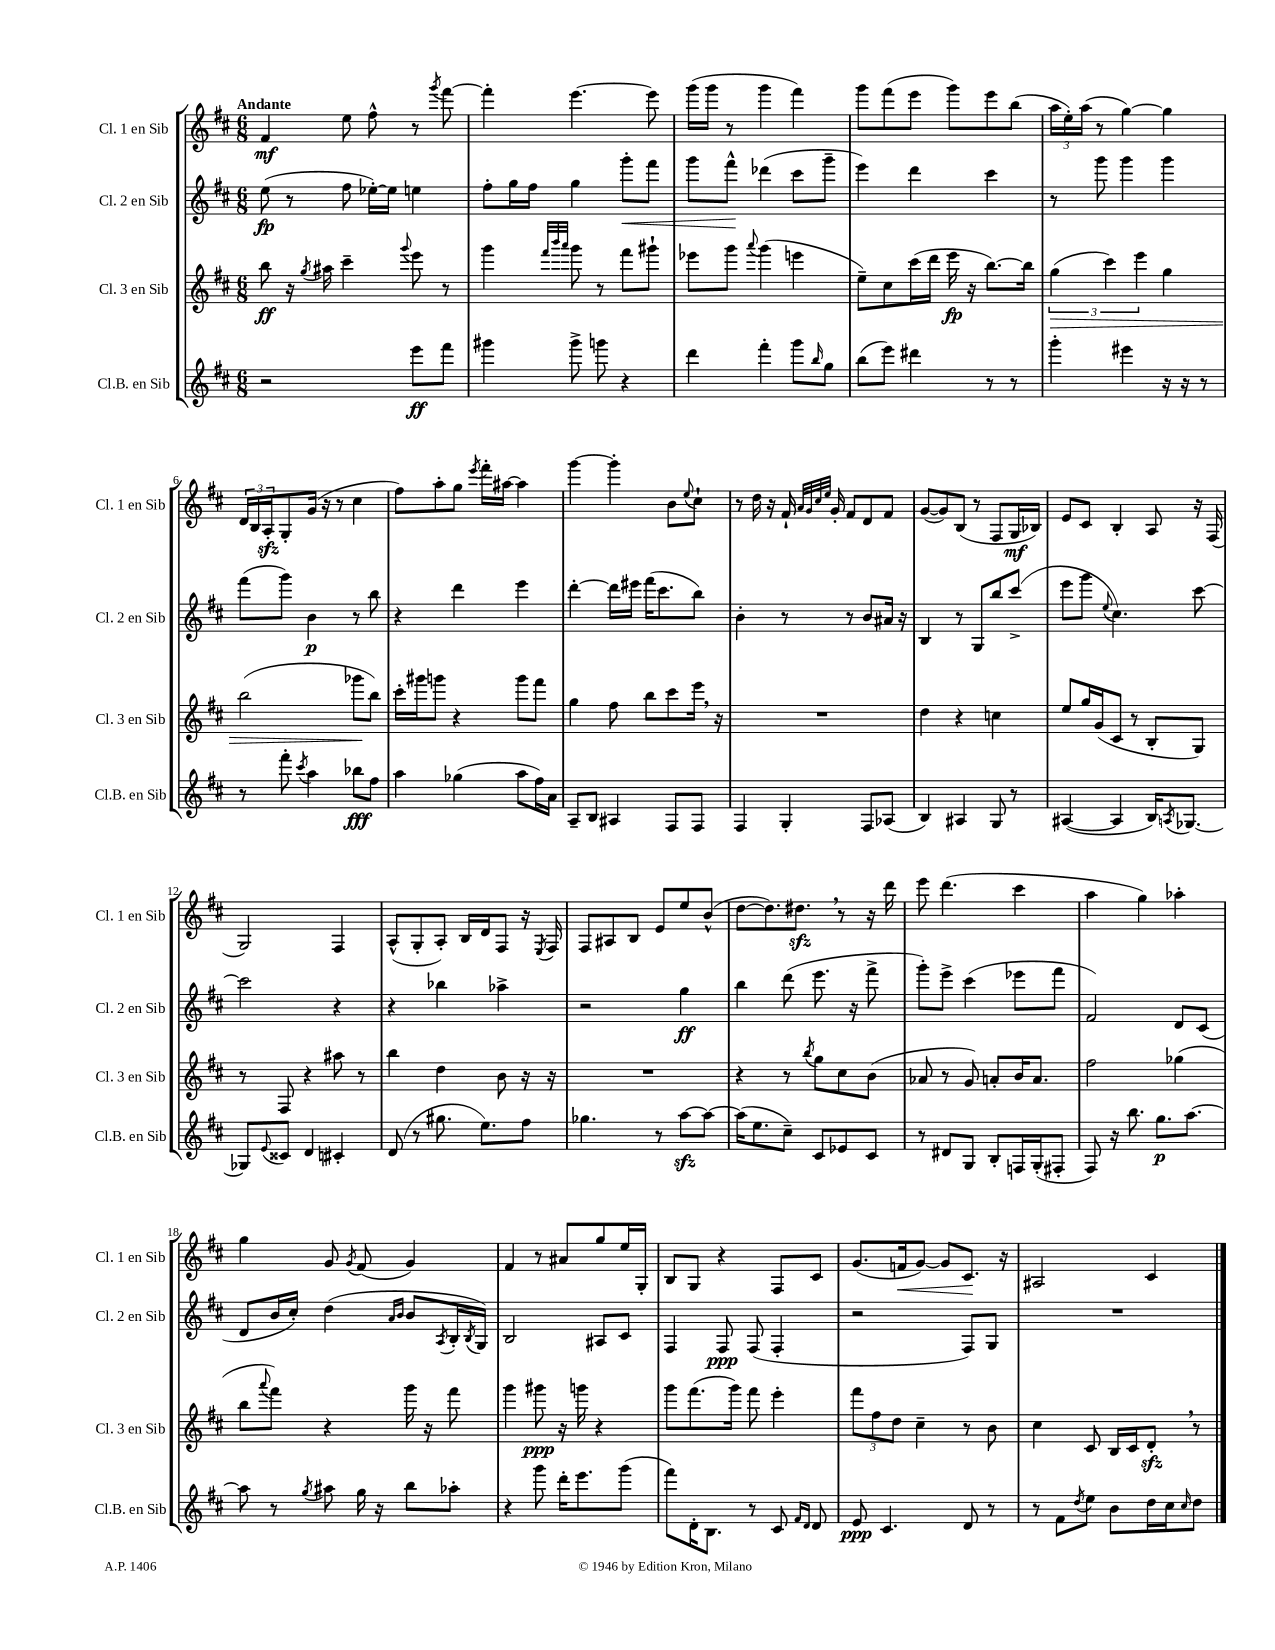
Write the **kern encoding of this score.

**kern	**kern	**kern	**kern
*staff4	*staff3	*staff2	*staff1
*clefG2	*clefG2	*clefG2	*clefG2
*k[f#c#]	*k[f#c#]	*k[f#c#]	*k[f#c#]
*M6/8	*M6/8	*M6/8	*M6/8
2r	8bb	(8ee	4f#
.	16r	8r	.
.	8qgg	.	.
.	16aa#	.	.
.	4ccc#~	8ff#	8ee
.	.	[16ee-')	8ff#^^
.	.	16ee-]	.
.	8qqggg	.	.
8eee	8eee	4ee	8r
.	.	.	8qggg
8fff#	8r	.	[8fff#
=	=	=	=
4ggg#	4ggg	8ff#'	4fff#']
.	.	16gg	.
.	.	16ff#	.
.	32qqfff#	.	.
.	32qqbbb	.	.
.	32qqaaa	.	.
8ggg#^	8ggg	4gg	[4.eee
8ggg	8r	.	.
4r	8fff#	8ggg'	.
.	8ggg#`	8fff#	8eee]
=	=	=	=
4ddd	8eee-	8ggg	(16ggg
.	.	.	16ggg
.	8ggg	8fff#^^	8r
.	8qqaaa	.	.
4fff#'	(4ggg	(4ddd-	4ggg
8ggg	4eee	8ccc#	4fff#)
16qqbb	.	.	.
8gg	.	8ggg~	.
=	=	=	=
(8bb	8ee~)	4eee)	8ggg
8eee)	8cc#	.	(8fff#
4ddd#	(16ccc#	4ddd	8eee
.	16ddd	.	.
.	16eee	.	8ggg)
.	16r	.	.
8r	[8.bb)	4ccc#	8eee
8r	.	.	(8bb
.	16bb]	.	.
=	=	=	=
4ggg'	(6gg	8r	24aa
.	.	.	24ee')
.	.	.	(24aa
.	.	8ggg	8r
.	6ccc#)	.	.
4eee#	.	4ggg	[4gg)
.	6eee	.	.
16r	4gg	4ggg	4gg]
16r	.	.	.
8r	.	.	.
=	=	=	=
8r	(2bb	(8fff#	24d
.	.	.	24B
.	.	.	24A'
8fff#'	.	8ggg)	8G'
8qccc#	.	.	.
4aa	.	4b	(16g
.	.	.	16r
.	.	.	8r
8bb-	8ggg-	8r	4cc#
8ff#	8bb)	8bb	.
=	=	=	=
4aa	16ccc#'	4r	8ff#)
.	16ggg#	.	.
.	8ggg	.	8aa'
(4gg-	4r	4ddd	8gg
.	.	.	8qeee
.	.	.	16fff#'
.	.	.	[16aa#
8aa	8ggg	4eee	4aa#]
16ff#)	8fff#	.	.
16a	.	.	.
=	=	=	=
8A~	4gg	[4ddd'	[4ggg
8B	.	.	.
4A#	8ff#	16ddd]	4ggg']
.	.	16eee#	.
.	8bb	(16fff#	.
.	.	8.ccc#	.
8F#	8ccc#	.	8b
.	.	.	8qqee
8F#	16eee	8bb)	8cc#`
.	16r	.	.
=	=	=	=
4F#	2.r	4b'	8r
.	.	.	16dd
.	.	.	16r
4G'	.	8r	16f#`
.	.	.	32qqa
.	.	.	32qqg
.	.	.	32qqcc#
.	.	.	32qqee
.	.	.	16g'
.	.	8r	8f#
8F#	.	8b	8d
(8A-	.	16a#	8f#
.	.	16r	.
=	=	=	=
4B)	4dd	4B	([8g
.	.	.	8g])
4A#	4r	8r	(8B
.	.	8G	8r
8G	4cc	8bb	8F#
8r	.	(8ccc#^	16G
.	.	.	16B-)
=	=	=	=
([4A#	8ee	8eee	8e
.	16gg	8ggg	8c#
.	(16g	.	.
.	.	8qqee	.
4A#]	8c#	4.cc#)	4B'
.	8r	.	.
16B)	8B'	.	8A
8qA	.	.	.
[8.G-	.	.	.
.	8G)	[8ccc#	16r
.	.	.	(16F#
=	=	=	=
8G-]	8r	2ccc#]	2G)
8qqe	.	.	.
8c##	8F#	.	.
4d	4r	.	.
4c#'	8aa#	4r	4F#
.	8r	.	.
=	=	=	=
(8d	4bb	4r	(8A^^
8r	.	.	8G'
8.gg#	4dd	4bb-	8A')
.	.	.	16B
8.ee)	.	.	16d
.	8b	4aa-^	8F#
8ff#	16r	.	16r
.	.	.	8qE
.	16r	.	16F#
=	=	=	=
4.gg-	2.r	2r	8F#
.	.	.	8A#
.	.	.	8B
8r	.	.	8e
[8aa	.	4gg	8ee
8aa_	.	.	(8b^^
=	=	=	=
(16aa]	4r	4bb	[8dd
8.ee	.	.	.
.	.	.	8.dd])
8cc#~)	8r	(8ddd	.
.	.	.	8.dd#
.	8qbb	.	.
8c#	8gg	8.eee	.
8e-	8cc#	.	8r
.	.	16r	.
8c#	(8b	8fff#^	16r
.	.	.	16ddd
=	=	=	=
8r	8a-	8ggg')	8eee
8d#	8r	8eee^	(4.ddd
8G	8g)	(4ccc#	.
8B'	8a'	.	.
16F	16b	8eee-	4ccc#
(16G'	8.a	.	.
8F#'	.	8fff#	.
=	=	=	=
8F#)	2ff#	2f#)	4aa
16r	.	.	.
8.bb	.	.	.
.	.	.	4gg)
8.gg	.	.	.
.	(4gg-	8d	4aa-'
[8.aa	.	.	.
.	.	(8c#	.
=	=	=	=
8aa]	8bb	8d	4gg
.	8qqaaa	.	.
8r	8fff#)	16b	.
.	.	16cc#')	.
8qgg	.	.	.
8aa#	4r	(4dd	8g
.	.	.	8qg
16gg	.	.	(8f#
16r	.	.	.
.	.	16qqa	.
.	.	16qqb	.
8bb	16ggg	8b	4g)
.	16r	.	.
.	.	8qA	.
8aa-'	8fff#	16B'	.
.	.	8qB	.
.	.	16G)	.
=	=	=	=
4r	4ggg	2B	4f#
8ggg	8ggg#	.	8r
16ddd'	16r	.	8a#
8.eee	16ggg	.	.
.	4r	8A#	8gg
(8ggg	.	8c#	16ee
.	.	.	16G'
=	=	=	=
8fff#)	8ggg	4F#	8B
16d'	(8.fff#	.	8G
8.B	.	.	.
.	.	8F#	4r
.	16ggg)	.	.
8r	8fff#	(8F#	.
8c#	4eee'	4F#'	8F#
16qqf#	.	.	.
16qqd	.	.	.
8d	.	.	8c#
=	=	=	=
8e	12fff#	2r	(8.g
.	12ff#	.	.
4.c#	.	.	.
.	12dd	.	.
.	.	.	16f
.	4cc#~	.	[8g)
.	.	.	8g]
8d	8r	8F#)	8.c#
8r	8b	8G	.
.	.	.	16r
=	=	=	=
8r	4cc#	2.r	2A#
8f#	.	.	.
8qdd	.	.	.
8ee	8c#	.	.
8b	16B	.	.
.	16c#	.	.
16dd	8d'	.	4c#
16cc#	.	.	.
16qqcc#	.	.	.
8dd	8r	.	.
==	==	==	==
*-	*-	*-	*-
